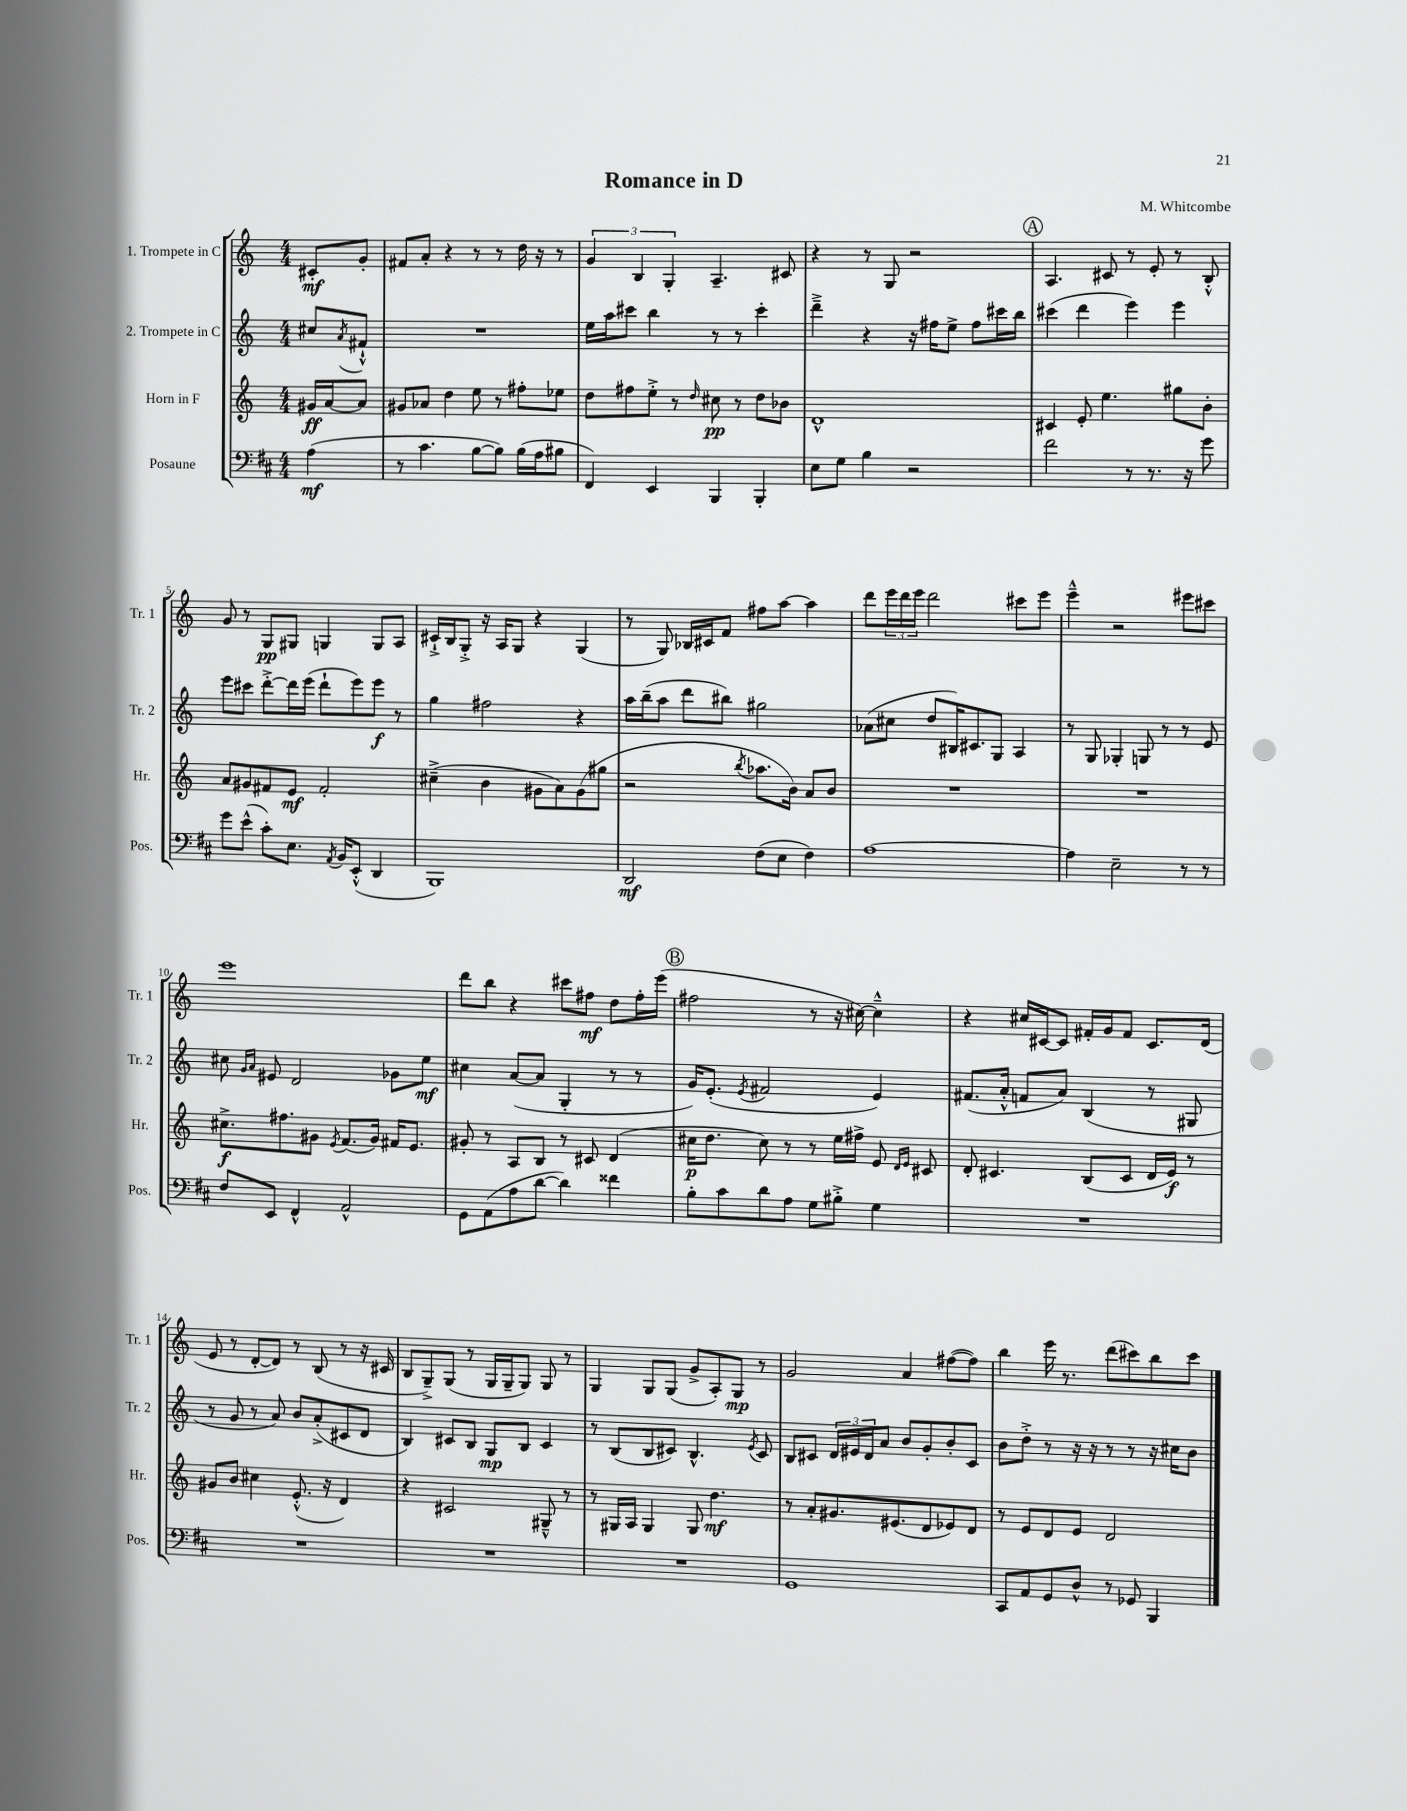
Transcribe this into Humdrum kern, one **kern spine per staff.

**kern	**dynam	**kern	**dynam	**kern	**dynam	**kern	**dynam
*part4	*part4	*part3	*part3	*part2	*part2	*part1	*part1
*staff4	*staff4	*staff3	*staff3	*staff2	*staff2	*staff1	*staff1
*I"Posaune	*	*I"Horn in F	*	*I"2. Trompete in C	*	*I"1. Trompete in C	*
*I'Pos.	*	*I'Hr.	*	*I'Tr. 2	*	*I'Tr. 1	*
*clefF4	*	*clefG2	*	*clefG2	*	*clefG2	*
*k[f#c#]	*	*k[]	*	*k[]	*	*k[]	*
*M4/4	*	*M4/4	*	*M4/4	*	*M4/4	*
=	=	=	=	=	=	=	=
(4A\	mf	16g#X/LL	ff	8cc#X/L	.	8c#X'/L	mf
.	.	[16a/J	.	.	.	.	.
.	.	.	.	8qa/	.	.	.
.	.	8a/J]	.	8f#X`^^/J	.	8g'/J	.
=1	=1	=1	=1	=1	=1	=1	=1
8r	.	8g#X/L	.	1r	.	8f#X/L	.
4.c#\	.	8a-X/J	.	.	.	8a'/J	.
.	.	4dd\	.	.	.	4r	.
[8B\L	.	8ee\	.	.	.	8r	.
8B\J])	.	8r	.	.	.	8r	.
(16B\LL	.	8ff#X'\L	.	.	.	16dd\	.
16A\J	.	.	.	.	.	16r	.
8B#X\J	.	8ee-X\J	.	.	.	8r	.
=2	=2	=2	=2	=2	=2	=2	=2
4FF#/)	.	8dd\L	.	16ee\LL	.	6g/	.
.	.	.	.	16aa\J	.	.	.
.	.	8ff#X\	.	8ccc#X\J	.	.	.
.	.	.	.	.	.	6B/	.
4EE/	.	8ee'^\J	.	4bb\	.	.	.
.	.	.	.	.	.	6G'/	.
.	.	8r	.	.	.	.	.
.	.	16qqdd/	.	.	.	.	.
4BBB/	.	8cc#X\	pp	8r	.	4.A~/	.
.	.	8r	.	8r	.	.	.
4BBB'/	.	8dd\L	.	4ccc#'\	.	.	.
.	.	8b-X\J	.	.	.	8c#X/	.
=3	=3	=3	=3	=3	=3	=3	=3
8E\L	.	1d^^	.	4ddd~^\	.	4r	.
8G\J	.	.	.	.	.	.	.
4B\	.	.	.	4r	.	8r	.
.	.	.	.	.	.	8G/	.
2r	.	.	.	16r	.	2r	.
.	.	.	.	16ff#X\KL	.	.	.
.	.	.	.	8ee^\J	.	.	.
.	.	.	.	8ff#\L	.	.	.
.	.	.	.	16ccc#X\L	.	.	.
.	.	.	.	16bb\JJ	.	.	.
!!LO:REH:place=s1:t=A
=4	=4	=4	=4	=4	=4	=4	=4
2f#\	.	4c#X/	.	(4ccc#X\	.	4.A/	.
.	.	8e'/	.	4ddd\	.	.	.
.	.	4.ee\	.	.	.	8c#X/	.
8r	.	.	.	4eee\)	.	8r	.
8.r	.	.	.	.	.	8e'/	.
.	.	8gg#X\L	.	4eee\	.	8r	.
16r	.	.	.	.	.	.	.
8g\	.	8b'\J	.	.	.	8B'^^/	.
!!LO:LB:g=z
=5	=5	=5	=5	=5	=5	=5	=5
8g\L	.	8a/L	.	8eee\L	.	8g/	.
(8e^^\J	.	8g#X/	.	8ccc#X\J	.	8r	.
8c#'\L)	.	8f#X/	.	[8ddd'^\L	.	8G/L	pp
8.E\J	.	8e/J	mf	16ddd\L]	.	8G#X/J	.
.	.	.	.	(16eee\JJ	.	.	.
.	.	2f#'/	.	8ddd`\L	.	4Gn/	.
8qAA/	.	.	.	.	.	.	.
16BB/KL	.	.	.	.	.	.	.
(8EE'^^/J	.	.	.	8eee\)	.	.	.
4DD/	.	.	.	8eee\J	f	8G/L	.
.	.	.	.	8r	.	8A/J	.
=6	=6	=6	=6	=6	=6	=6	=6
1BBB)	.	(4cc#X~^\	.	4gg\	.	16c#X`^/LL	.
.	.	.	.	.	.	16B/J	.
.	.	.	.	.	.	8G'^/J	.
.	.	4b\	.	2ff#X\	.	16r	.
.	.	.	.	.	.	16A/KL	.
.	.	.	.	.	.	8G/J	.
.	.	8g#X\L	.	.	.	4r	.
.	.	8a\)	.	.	.	.	.
.	.	(8g#\	.	4r	.	(4G/	.
.	.	8gg#X\J	.	.	.	.	.
=7	=7	=7	=7	=7	=7	=7	=7
2DD/	mf	2r	.	16aa\LL	.	8r	.
.	.	.	.	(16bb~\J	.	.	.
.	.	.	.	8aa\J	.	8G/)	.
.	.	.	.	8ddd\L	.	16B-X/LL	.
.	.	.	.	.	.	16c#X/J	.
.	.	.	.	8bb#X\J)	.	8f/J	.
.	.	8qbb/	.	.	.	.	.
(8F#\L	.	8.aa-X\L	.	2gg#X\	.	8ff#X\L	.
8E\J	.	.	.	.	.	[8aa\J	.
.	.	16b\Jk)	.	.	.	.	.
4F#\)	.	8a/L	.	.	.	4aa\]	.
.	.	8b/J	.	.	.	.	.
=8	=8	=8	=8	=8	=8	=8	=8
[1A	.	1r	.	(8a-X\L	.	8ddd\L	.
.	.	.	.	8cc#X\J	.	24eee\L	.
.	.	.	.	.	.	24ddd\	.
.	.	.	.	.	.	24eee\JJ	.
.	.	.	.	8dd/L	.	2ddd\	.
.	.	.	.	16B#X/K)	.	.	.
.	.	.	.	8.c#X/	.	.	.
.	.	.	.	8G/J	.	.	.
.	.	.	.	4A/	.	8ccc#X\L	.
.	.	.	.	.	.	8eee\J	.
=9	=9	=9	=9	=9	=9	=9	=9
4A\]	.	1r	.	8r	.	4eee~^^\	.
.	.	.	.	8G/	.	.	.
2E~\	.	.	.	4G-X'/	.	2r	.
.	.	.	.	8Gn/	.	.	.
.	.	.	.	8r	.	.	.
8r	.	.	.	8r	.	8eee#X\L	.
8r	.	.	.	8e/	.	8ccc#X\J	.
!!LO:LB:g=z
=10	=10	=10	=10	=10	=10	=10	=10
8F#/L	.	8.cc#X^\L	f	8cc#X\	.	1eee	.
.	.	.	.	16qqg/LL	.	.	.
.	.	.	.	16qqa/JJ	.	.	.
8EE/J	.	.	.	8e#X/	.	.	.
.	.	8.ff#X\	.	.	.	.	.
4FF#^^/	.	.	.	2d/	.	.	.
.	.	8g#X\J	.	.	.	.	.
.	.	8qe/	.	.	.	.	.
2AA^^/	.	(8.f/L	.	.	.	.	.
.	.	16g#/Jk)	.	.	.	.	.
.	.	16f#X/KL	.	8g-X\L	.	.	.
.	.	8.e/J	.	.	.	.	.
.	.	.	.	8ee\J	mf	.	.
=11	=11	=11	=11	=11	=11	=11	=11
8GG\L	.	8g#X'/	.	4cc#X\	.	8ddd\L	.
(8AA\	.	8r	.	.	.	8bb\J	.
8A\	.	8A/L	.	([8a/L	.	4r	.
[8d\J	.	8B/J	.	8a/J]	.	.	.
4d\])	.	8r	.	4G'/	.	8ccc#X\L	.
.	.	8c#X/	.	.	.	8ff#X\J	mf
4f##X\	.	(4d/	.	8r	.	8dd\L	.
.	.	.	.	8r	.	16ff#'\L	.
.	.	.	.	.	.	(16eee\JJ	.
!!LO:REH:place=s1:t=B
=12	=12	=12	=12	=12	=12	=12	=12
8B'\L	.	16cc#X\KL	p	16g/KL)	.	2ff#X\	.
.	.	8.dd\J	.	(8.e'/J	.	.	.
8c#\	.	.	.	.	.	.	.
.	.	.	.	8qe/	.	.	.
8d\	.	8cc#\)	.	2f#X/	.	.	.
8A\J	.	8r	.	.	.	.	.
8G\L	.	8r	.	.	.	8r	.
8B#X'^\J	.	16ee\LL	.	.	.	16r	.
.	.	16ff#X^\JJ	.	.	.	[16cc#X\)	.
4G\	.	8e/	.	4e/)	.	4cc#~^^\]	.
.	.	16qqd/LL	.	.	.	.	.
.	.	16qqe/JJ	.	.	.	.	.
.	.	8c#X/	.	.	.	.	.
=13	=13	=13	=13	=13	=13	=13	=13
1r	.	8d'/	.	(8.f#X/L	.	4r	.
.	.	4.c#X/	.	.	.	.	.
.	.	.	.	16a'^^/Jk	.	.	.
.	.	.	.	8fn/L	.	16cc#X/LL	.
.	.	.	.	.	.	[16c#X/J	.
.	.	.	.	8a/J)	.	8c#/J]	.
.	.	(8B/L	.	(4B/	.	16f#X'/LL	.
.	.	.	.	.	.	16g/J	.
.	.	8c#/J	.	.	.	8f#/J	.
.	.	16d/LL	.	8r	.	8.c#/L	.
.	.	16e/JJ)	f	.	.	.	.
.	.	8r	.	8G#X/	.	.	.
.	.	.	.	.	.	(16d/Jk	.
!!LO:LB:g=z
=14	=14	=14	=14	=14	=14	=14	=14
1r	.	8g#X/L	.	8r	.	8e/	.
.	.	8b/J	.	8g/	.	8r	.
.	.	4cc#X\	.	8r	.	[8d'/L	.
.	.	.	.	8a/)	.	8d/J])	.
.	.	(8.e'^^/	.	8b/L	.	8r	.
.	.	.	.	(8a'^/	.	(8B/	.
.	.	16r	.	.	.	.	.
.	.	4d/)	.	8c#X/	.	8r	.
.	.	.	.	8d/J	.	16r	.
.	.	.	.	.	.	16c#X/	.
=15	=15	=15	=15	=15	=15	=15	=15
1r	.	4r	.	4B/)	.	8B/L	.
.	.	.	.	.	.	8G~^/)	.
.	.	2c#X/	.	8c#X/L	.	(8G/J	.
.	.	.	.	8B/J	.	8r	.
.	.	.	.	8G/L	mp	16G/LL	.
.	.	.	.	.	.	16G~/J	.
.	.	.	.	8B/J	.	8G/J)	.
.	.	8G#X~^^/	.	4c#/	.	8G/	.
.	.	8r	.	.	.	8r	.
=16	=16	=16	=16	=16	=16	=16	=16
1r	.	8r	.	8r	.	4G/	.
.	.	16G#X/LL	.	(8B/L	.	.	.
.	.	16A/JJ	.	.	.	.	.
.	.	4G#/	.	8B/	.	8G/L	.
.	.	.	.	8c#X/J)	.	(8G/J	.
.	.	8G#/	.	4.B^^/	.	8g^/L	.
.	.	4.dd\	mf	.	.	8A'/)	.
.	.	.	.	.	.	8G/J	mp
.	.	.	.	8qe/	.	.	.
.	.	.	.	8c#/	.	8r	.
=17	=17	=17	=17	=17	=17	=17	=17
1GG	.	8r	.	8B/L	.	2g/	.
.	.	8a'/L	.	8c#X/J	.	.	.
.	.	8.g#X/	.	24d/LL	.	.	.
.	.	.	.	24e#X/	.	.	.
.	.	.	.	24d/J	.	.	.
.	.	.	.	8a/J	.	.	.
.	.	(8.e#X/	.	.	.	.	.
.	.	.	.	8b/L	.	4a/	.
.	.	8d/	.	8g'/	.	.	.
.	.	8e-X/)	.	8b'/	.	([8ff#X\L	.
.	.	8d/J	.	8c#/J	.	8ff#\J])	.
=18	=18	=18	=18	=18	=18	=18	=18
8CC#/L	.	8r	.	8b\L	.	4bb\	.
8AA/	.	8e/L	.	8dd'^\J	.	.	.
8GG/	.	8d/	.	8r	.	16eee\	.
.	.	.	.	.	.	8.r	.
8D^^/J	.	8e/J	.	16r	.	.	.
.	.	.	.	16r	.	.	.
8r	.	2d/	.	8r	.	(8ddd\L	.
8GG-X/	.	.	.	8r	.	8ccc#X\)	.
4BBB/	.	.	.	16r	.	8bb\	.
.	.	.	.	16cc#X\KL	.	.	.
.	.	.	.	8b\J	.	8ccc#\J	.
==	==	==	==	==	==	==	==
*-	*-	*-	*-	*-	*-	*-	*-
